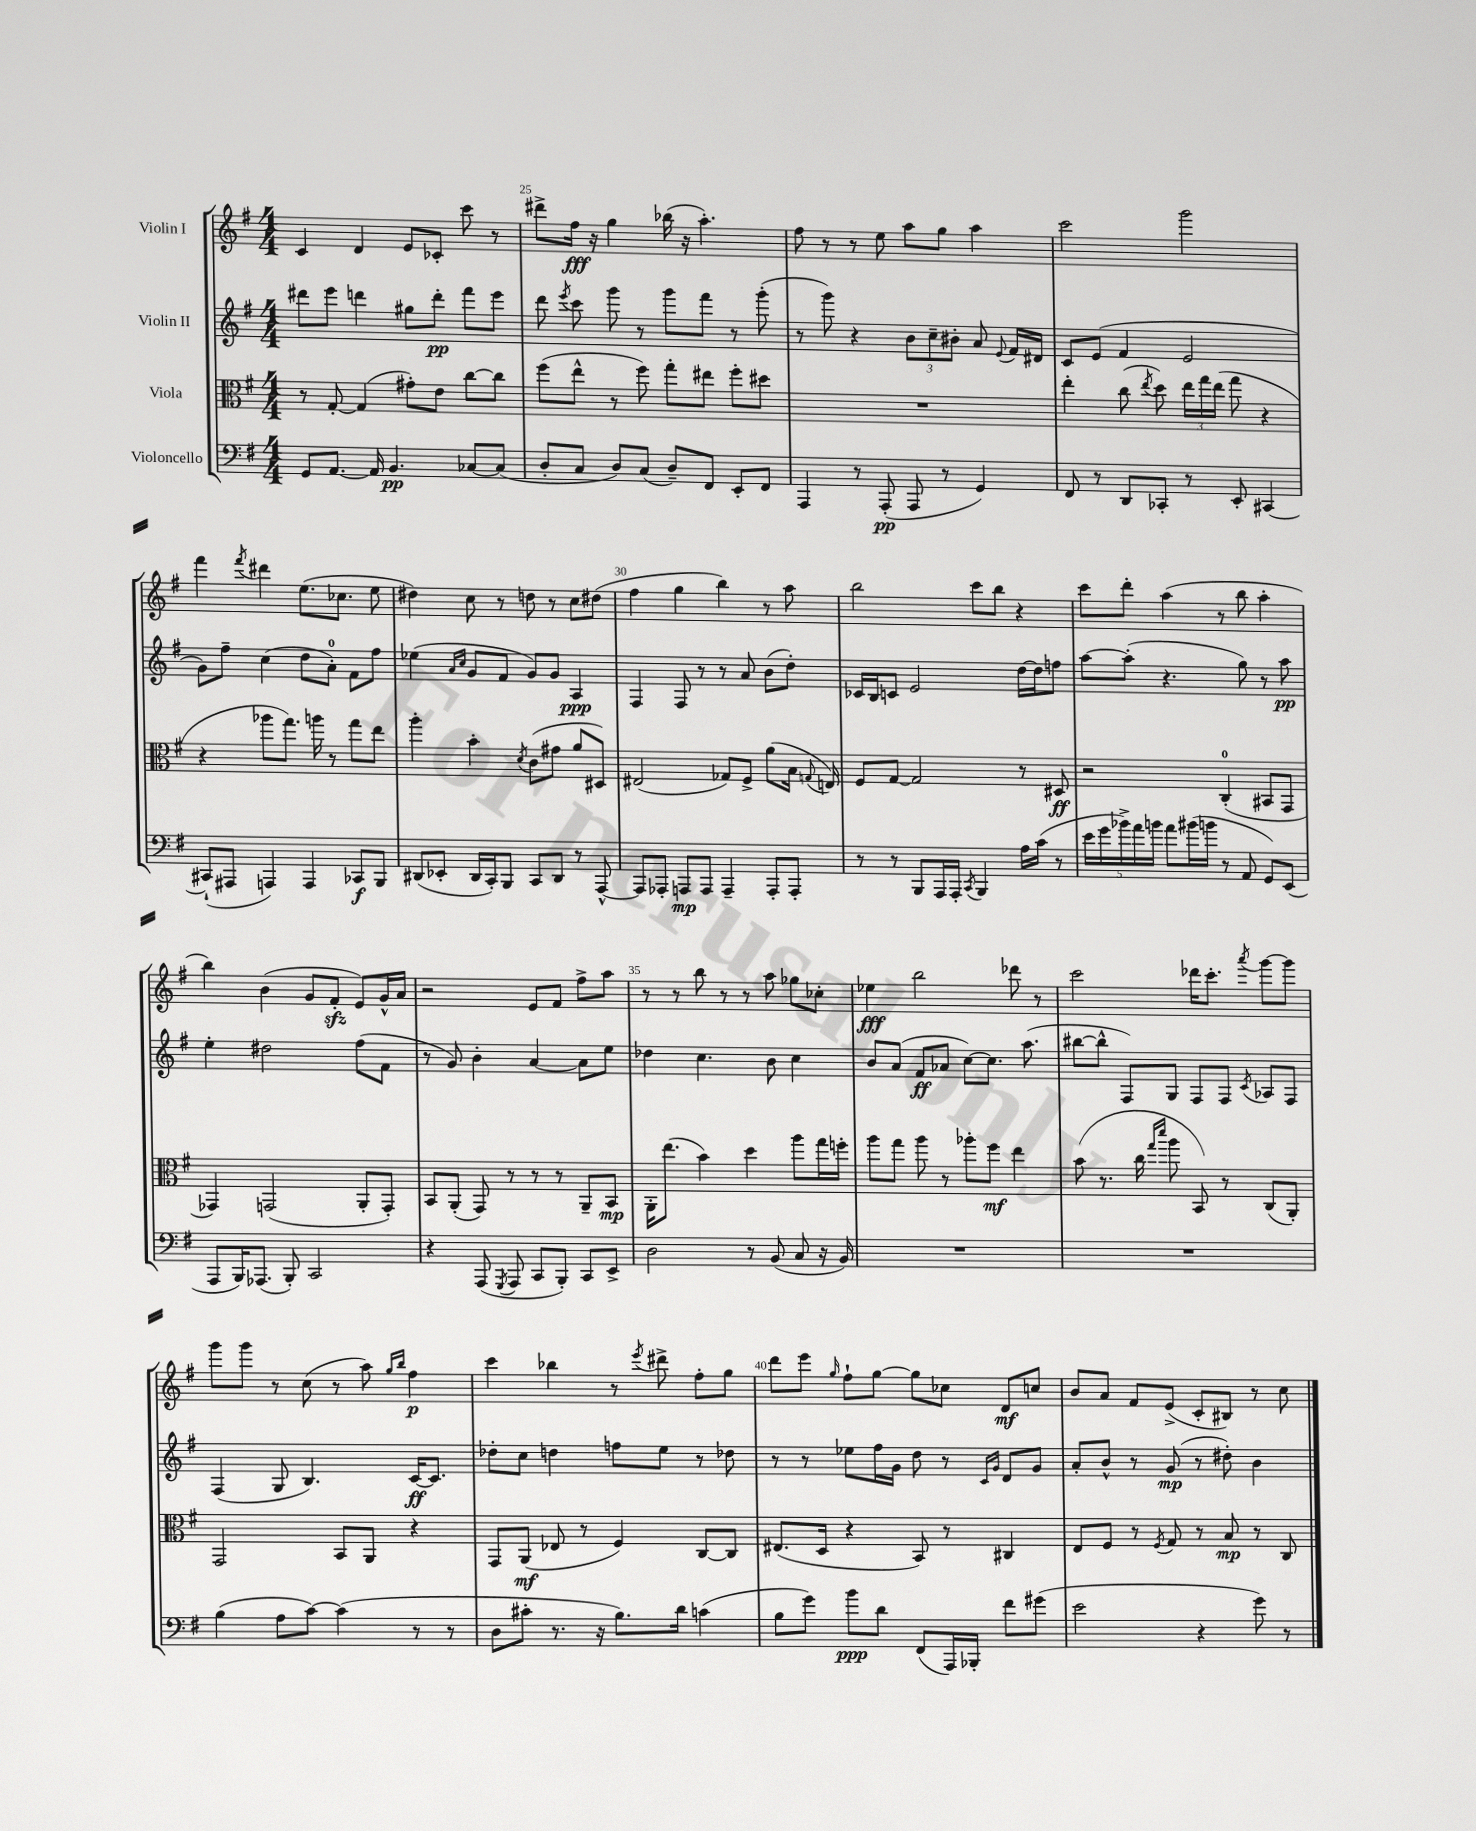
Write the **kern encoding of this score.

**kern	**dynam	**kern	**dynam	**kern	**dynam	**kern	**dynam
*part4	*part4	*part3	*part3	*part2	*part2	*part1	*part1
*staff4	*staff4	*staff3	*staff3	*staff2	*staff2	*staff1	*staff1
*I"Violoncello	*	*I"Viola	*	*I"Violin II	*	*I"Violin I	*
*clefF4	*	*clefC3	*	*clefG2	*	*clefG2	*
*k[f#]	*	*k[f#]	*	*k[f#]	*	*k[f#]	*
*M4/4	*	*M4/4	*	*M4/4	*	*M4/4	*
=24	=24	=24	=24	=24	=24	=24	=24
8GG/L	.	8r	.	8ddd#X\L	.	4c/	.
[8.AA/J	.	[8G'/	.	8eee\J	.	.	.
.	.	(4G/]	.	4dddn\	.	4d/	.
16AA/]	.	.	.	.	.	.	.
4.BB/	pp	.	.	.	.	.	.
.	.	8g#X'\L)	.	8gg#X\L	.	8e/L	.
.	.	8e\J	.	8ddd'\J	pp	8c-X'/J	.
[8C-X/L	.	[8cc\L	.	8fff#\L	.	8ccc\	.
(8C-/J]	.	8cc\J]	.	8eee\J	.	8r	.
=25	=25	=25	=25	=25	=25	=25	=25
8D'/L	.	(8ff#\L	.	8ddd\	.	8ddd#X^\L	.
.	.	.	.	8qeee/	.	.	.
8C/J	.	8ee^^\J	.	8ccc\	.	16ff#\Jk	fff
.	.	.	.	.	.	16r	.
8D/L)	.	8r	.	8ggg\	.	4gg\	.
(8C/J	.	8ff#\)	.	8r	.	.	.
8D~/L)	.	8gg'\L	.	8ggg\L	.	(16bb-X\	.
.	.	.	.	.	.	16r	.
8FF#/J	.	8ee#X\J	.	8fff#\J	.	4.aa'\)	.
8EE'/L	.	8ff#'\L	.	8r	.	.	.
8FF#/J	.	8dd#X\J	.	(8ggg'\	.	.	.
=26	=26	=26	=26	=26	=26	=26	=26
4AAA/	.	1r	.	8r	.	8ff#\	.
.	.	.	.	8ggg\)	.	8r	.
8r	.	.	.	4r	.	8r	.
(8AAA'/	pp	.	.	.	.	8ee\	.
8AAA/	.	.	.	12b\L	.	8aa\L	.
.	.	.	.	12cc~\	.	.	.
8r	.	.	.	.	.	8gg\J	.
.	.	.	.	12b#X'\J	.	.	.
4GG/)	.	.	.	8a/	.	4aa\	.
.	.	.	.	8qqe/	.	.	.
.	.	.	.	16f#/LL	.	.	.
.	.	.	.	16d#X/JJ	.	.	.
=27	=27	=27	=27	=27	=27	=27	=27
8FF#/	.	4ee'\	.	8c/L	.	2ccc\	.
8r	.	.	.	(8e/J	.	.	.
8DD/L	.	(8cc\	.	4f#/	.	.	.
.	.	8qee/	.	.	.	.	.
8CC-X'/J	.	8dd\)	.	.	.	.	.
8r	.	24ee\LL	.	2e/	.	2ggg\	.
.	.	24gg\	.	.	.	.	.
.	.	(24ee\JJ	.	.	.	.	.
8EE'/	.	8gg\	.	.	.	.	.
[4CC#X/	.	4r	.	.	.	.	.
!!LO:LB:g=z
=28	=28	=28	=28	=28	=28	=28	=28
(8CC#X`/L]	.	4r	.	8g\L)	.	4fff#\	.
8AAA#X/J	.	.	.	8ff#~\J	.	.	.
.	.	.	.	.	.	8qfff#/	.
4AAAn/)	.	8aa-X\L	.	(4cc\	.	4ddd#X\	.
.	.	8.gg\J)	.	.	.	.	.
4AAA/	.	.	.	8dd\L	.	(8.ee\L	.
.	.	16aan\	.	.	.	.	.
.	.	8r	.	8a'\J)	.	.	.
.	.	.	.	.	.	8.cc-X\J	.
8CC-X/L	f	8gg\L	.	8f#\L	.	.	.
8BBB/J	.	8ee\J	.	8ff#\J	.	8ee\	.
=29	=29	=29	=29	=29	=29	=29	=29
(8DD#X/L	.	4aa'\	.	(4ee-X\	.	4dd#X\)	.
8EE-X'/J	.	.	.	.	.	.	.
.	.	.	.	16qqa/LL	.	.	.
.	.	.	.	16qqcc/JJ	.	.	.
16DD#/LL	.	4b'\	.	8g/L	.	8cc\	.
16CC'/J)	.	.	.	.	.	.	.
8BBB/J	.	.	.	8f#/J	.	8r	.
.	.	8qd/	.	.	.	.	.
8CC/L	.	(8c\L	.	8g/L)	.	8ddn\	.
8DD#/J	.	8g#X\J	.	8g/J	.	8r	.
8r	.	8a/L	.	4A/	ppp	8cc\L	.
[8AAA^^/	.	8D#X/J)	.	.	.	(8dd#X\J	.
=30	=30	=30	=30	=30	=30	=30	=30
8AAA/L]	.	(2E#X/	.	4F#/	.	4ff#\	.
8AAA-X'/J	.	.	.	.	.	.	.
8AAAn/L	mp	.	.	8F#/	.	4gg\	.
8AAA/J	.	.	.	8r	.	.	.
4AAA~/	.	8G-X/L)	.	8r	.	4bb\)	.
.	.	8F#^/J	.	8a/	.	.	.
8AAA'/L	.	(8a\L	.	(8b\L	.	8r	.
8AAA'/J	.	16B\Jk	.	8dd'\J)	.	8aa\	.
.	.	8qqGn/	.	.	.	.	.
.	.	16En/)	.	.	.	.	.
=31	=31	=31	=31	=31	=31	=31	=31
8r	.	8F#/L	.	16c-X/LL	.	2bb\	.
.	.	.	.	16B/J	.	.	.
8r	.	[8G/J	.	8cn/J	.	.	.
8BBB/L	.	2G/]	.	2e/	.	.	.
16AAA/L	.	.	.	.	.	.	.
16AAA'/JJ	.	.	.	.	.	.	.
8qCC/	.	.	.	.	.	.	.
4BBB/	.	.	.	.	.	8ccc\L	.
.	.	.	.	.	.	8bb\J	.
16A\LL	.	8r	.	[16dd\LL	.	4r	.
(16c\JJ	.	.	.	16dd\J]	.	.	.
8r	.	8D#X/	ff	8ffn\J	.	.	.
=32	=32	=32	=32	=32	=32	=32	=32
20e\LL	.	2r	.	[8aa\L	.	8ccc\L	.
20g\	.	.	.	.	.	.	.
20b-X^\)	.	.	.	.	.	.	.
.	.	.	.	(8aa'\J]	.	8ddd'\J	.
20a\	.	.	.	.	.	.	.
20bn\JJ	.	.	.	.	.	.	.
8a\L	.	.	.	4.r	.	(4aa\	.
(16b#X\L	.	.	.	.	.	.	.
16bn\JJ	.	.	.	.	.	.	.
8r	.	(4C'/	.	.	.	8r	.
8AA/	.	.	.	8gg\)	.	8bb\	.
8GG/L)	.	8BB#X/L	.	8r	.	4aa'\	.
(8EE/J	.	8GG/J	.	8aa\	pp	.	.
!!LO:LB:g=z
=33	=33	=33	=33	=33	=33	=33	=33
8AAA/L	.	4GG-X/)	.	4ee'\	.	4bb\)	.
16BBB/K)	.	.	.	.	.	.	.
(8.AAA-X/J	.	.	.	.	.	.	.
.	.	(2GGn/	.	2dd#X\	.	(4b\	.
8BBB'/)	.	.	.	.	.	.	.
2CC/	.	.	.	.	.	8g/L	.
.	.	.	.	.	.	8f#zz'/J	.
.	.	8AA'/L	.	(8ff#\L	.	8e/L)	.
.	.	8GG'/J)	.	8f#\J	.	16g^^/L	.
.	.	.	.	.	.	16a/JJ	.
=34	=34	=34	=34	=34	=34	=34	=34
4r	.	8BB/L	.	8r	.	2r	.
.	.	(8AA'/J	.	8g/)	.	.	.
(8AAA/	.	8GG/)	.	4b'\	.	.	.
8qGGG/	.	.	.	.	.	.	.
8AAA/	.	8r	.	.	.	.	.
8CC/L	.	8r	.	[4a/	.	8e/L	.
8BBB'/J)	.	8r	.	.	.	8f#/J	.
8CC/L	.	8AA~/L	.	8a\L]	.	8ff#^\L	.
8EE^/J	.	8BB/J	mp	8ee\J	.	8aa\J	.
=35	=35	=35	=35	=35	=35	=35	=35
2D\	.	16AA'\KL	.	4dd-X\	.	8r	.
.	.	(8.ee\J	.	.	.	.	.
.	.	.	.	.	.	8r	.
.	.	4b\)	.	4.cc\	.	8bb\	.
.	.	.	.	.	.	8r	.
8r	.	4dd\	.	.	.	8r	.
(8BB/	.	.	.	8b\	.	8aa\	.
8C/	.	8aa\L	.	4cc\	.	8gg-X\L	.
16r	.	16gg\L	.	.	.	8cc-X'\J	.
16BB/)	.	16ffn'\JJ	.	.	.	.	.
=36	=36	=36	=36	=36	=36	=36	=36
1r	.	8aa\L	.	8b/L	.	4ee-X\	fff
.	.	8gg\J	.	(8a/J	.	.	.
.	.	8aa\	.	8f#/L	ff	2bb\	.
.	.	8r	.	8a-X/J	.	.	.
.	.	8aa-X'\L	.	[8cc\L)	.	.	.
.	.	8ff#\J	mf	8.cc\J]	.	.	.
.	.	4ee\	.	.	.	8ddd-X\	.
.	.	.	.	(8.aa\	.	.	.
.	.	.	.	.	.	8r	.
=37	=37	=37	=37	=37	=37	=37	=37
1r	.	(8b\	.	[8bb#X\L	.	2ccc\	.
.	.	8.r	.	8bb#^^\J]	.	.	.
.	.	.	.	8F#/L)	.	.	.
.	.	16cc\	.	.	.	.	.
.	.	16qqgg/LL	.	.	.	.	.
.	.	16qqddd/JJ	.	.	.	.	.
.	.	8aa\	.	8G/J	.	.	.
.	.	8BB/)	.	8F#/L	.	16ddd-X\KL	.
.	.	.	.	.	.	8.ccc'\J	.
.	.	8r	.	8F#/J	.	.	.
.	.	.	.	8qc/	.	8qaaa/	.
.	.	(8C/L	.	8A-X/L	.	[8ggg\L	.
.	.	8AA'/J)	.	8F#/J	.	8ggg\J]	.
!!LO:LB:g=z
=38	=38	=38	=38	=38	=38	=38	=38
(4B\	.	2GG/	.	(4F#/	.	8ggg\L	.
.	.	.	.	.	.	8ggg\J	.
8A\L	.	.	.	8G/	.	8r	.
[8c\J)	.	.	.	4.B/)	.	(8cc\	.
(4c\]	.	8BB/L	.	.	.	8r	.
.	.	8AA/J	.	.	.	8aa\)	.
.	.	.	.	.	.	16qqgg/LL	.
.	.	.	.	.	.	16qqbb/JJ	.
8r	.	4r	.	[16c/KL	ff	4ff#\	p
.	.	.	.	8.c/J]	.	.	.
8r	.	.	.	.	.	.	.
=39	=39	=39	=39	=39	=39	=39	=39
8D\L	.	8GG/L	.	8dd-X'\L	.	4ccc\	.
8c#X'\J	.	(8AA/J	mf	8cc\J	.	.	.
8.r	.	8E-X/	.	4ddn\	.	4bb-X\	.
.	.	8r	.	.	.	.	.
16r	.	.	.	.	.	.	.
8.B\L)	.	4F#/)	.	8ffn\L	.	8r	.
.	.	.	.	.	.	8qeee/	.
.	.	.	.	8ee\J	.	8ddd#X^\	.
16d\Jk	.	.	.	.	.	.	.
(4cn\	.	[8C/L	.	8r	.	8ff#'\L	.
.	.	8C/J]	.	8dd-X\	.	8gg\J	.
=40	=40	=40	=40	=40	=40	=40	=40
8B\L	.	(8.E#X/L	.	8r	.	8ddd\L	.
8g\J)	.	.	.	8r	.	8eee\J	.
.	.	16D/Jk	.	.	.	.	.
.	.	.	.	.	.	16qqgg/	.
8b\L	ppp	4r	.	8ee-X\L	.	8ff#`\L	.
8d\J	.	.	.	16ff#\L	.	[8gg\J	.
.	.	.	.	16g\JJ	.	.	.
(8FF#/L	.	8BB/)	.	8dd\	.	8gg\L]	.
16AAA/L)	.	8r	.	8r	.	8cc-X\J	.
16BBB-X'/JJ	.	.	.	.	.	.	.
.	.	.	.	16qqc/LL	.	.	.
.	.	.	.	16qqg/JJ	.	.	.
8f#\L	.	4C#X/	.	8d/L	.	8d/L	mf
(8g#X\J	.	.	.	8g/J	.	8ccn/J	.
=41	=41	=41	=41	=41	=41	=41	=41
2e\	.	8E/L	.	8a'/L	.	8b/L	.
.	.	8F#/J	.	8b^^/J	.	8a/J	.
.	.	8r	.	8r	.	8f#/L	.
.	.	8qF#/	.	.	.	.	.
.	.	8G/	.	(8g/	mp	(8e^/J	.
4r	.	8r	.	8r	.	8c'/L	.
.	.	8B/	mp	8dd#X'\)	.	8B#X/J)	.
8g\)	.	8r	.	4b\	.	8r	.
8r	.	8C/	.	.	.	8cc\	.
==	==	==	==	==	==	==	==
*-	*-	*-	*-	*-	*-	*-	*-
